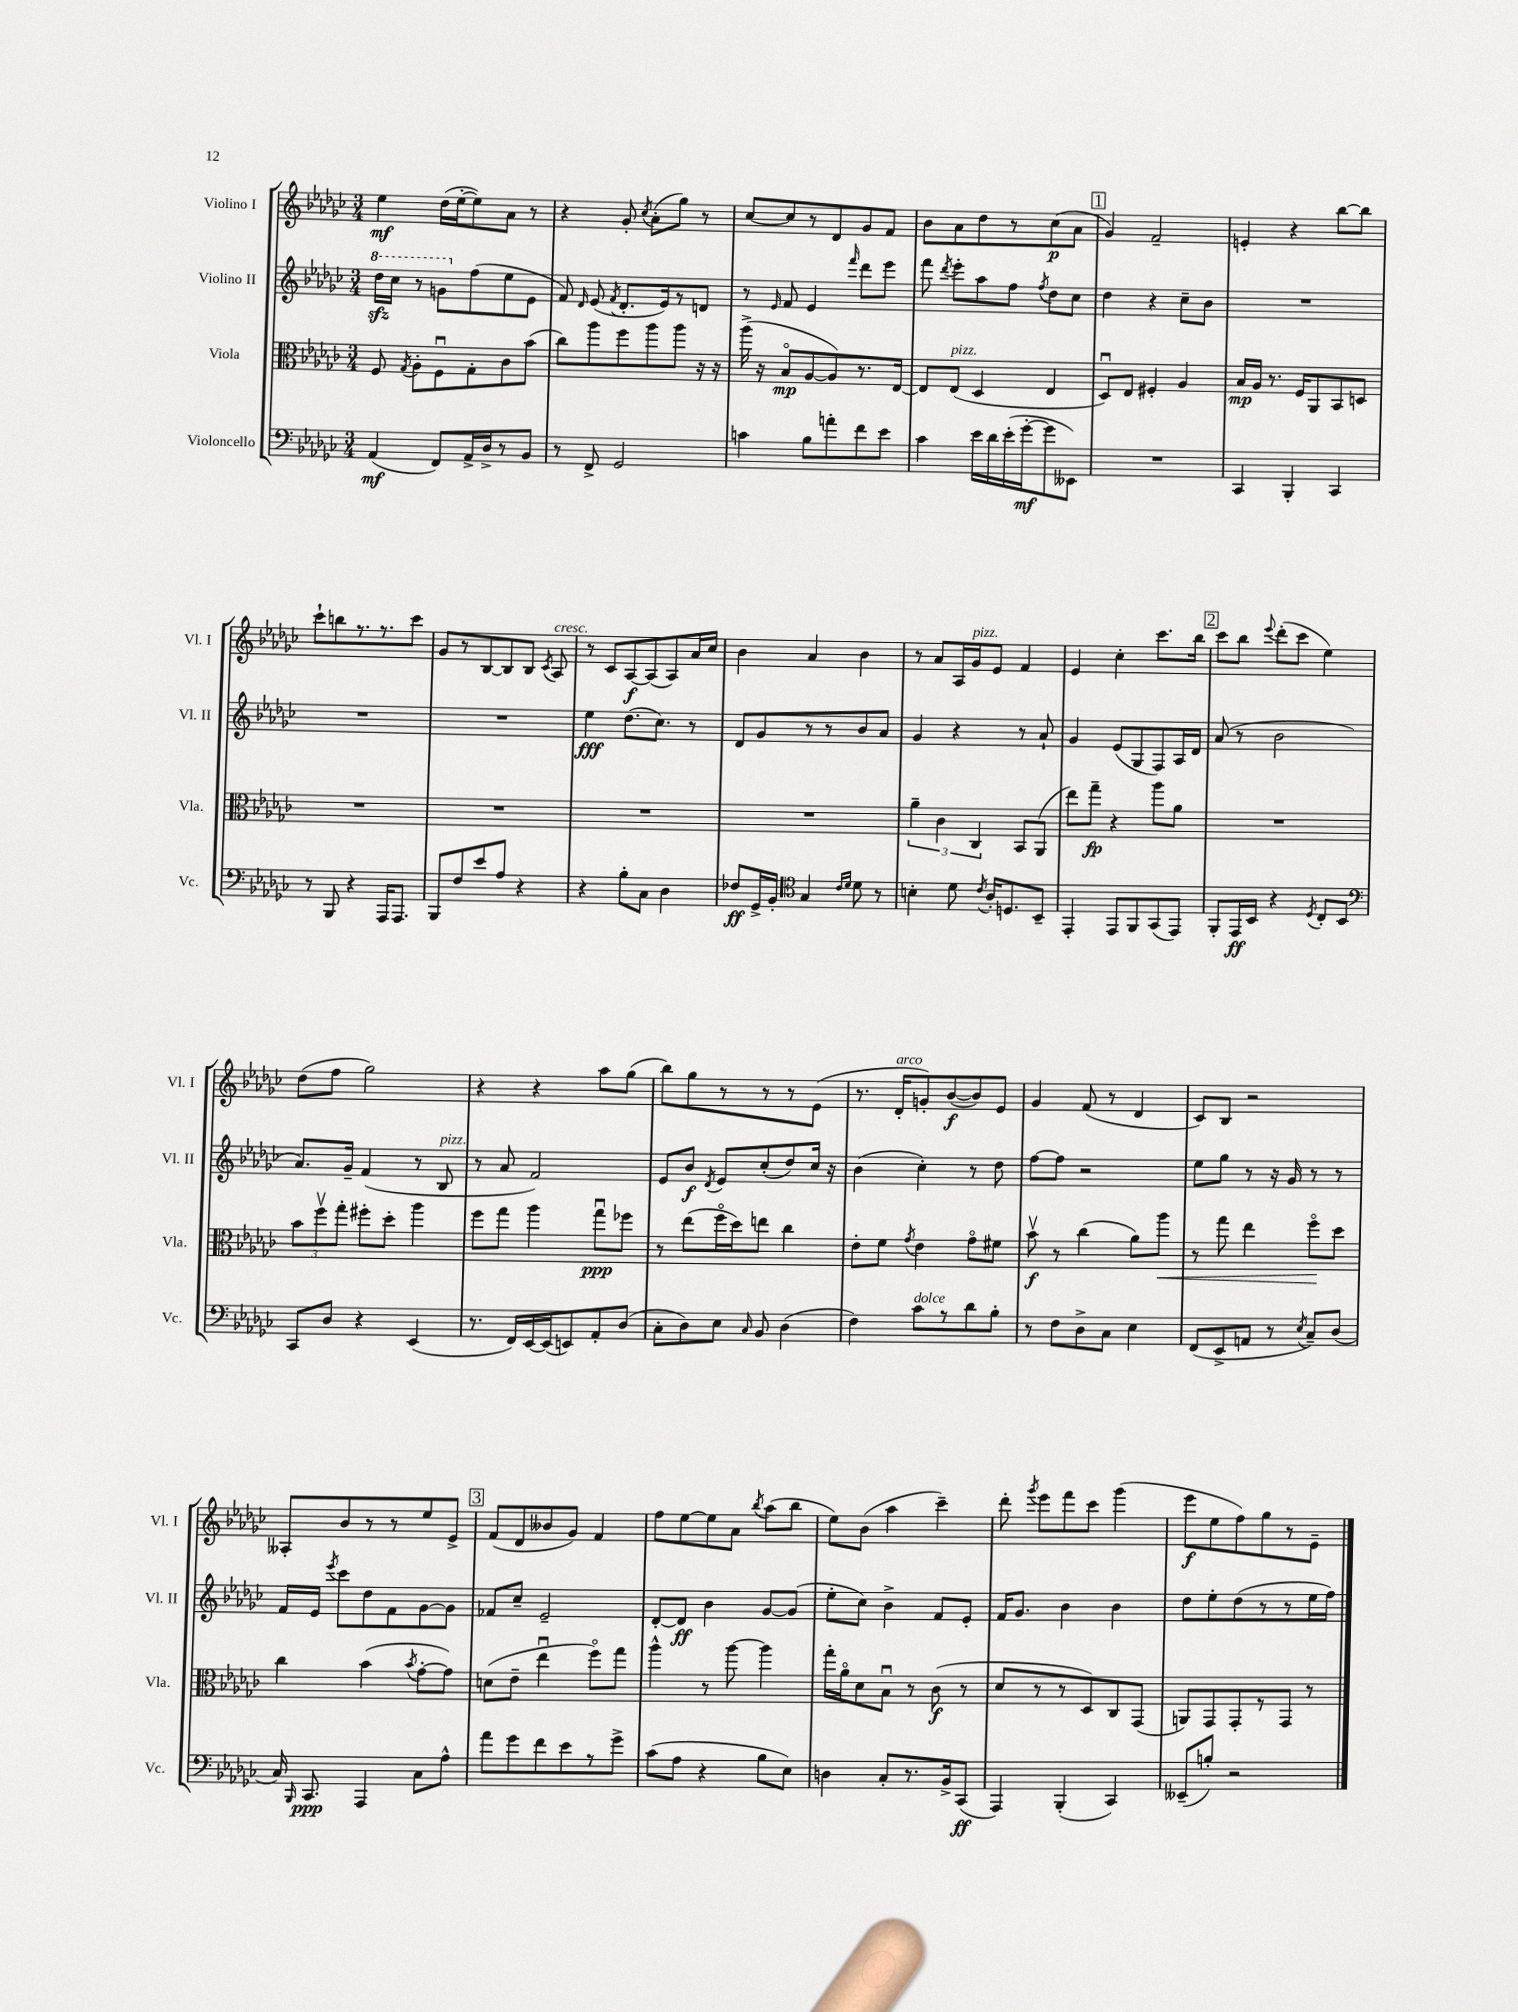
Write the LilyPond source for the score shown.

<<
\new StaffGroup <<
\new Staff = "s0" \with { instrumentName = "Violino I" shortInstrumentName = "Vl. I" } {
    \clef treble \key ges \major \numericTimeSignature \time 3/4
    \autoBeamOff ees''4\mf des''16[( ees''16~-. ees''8) aes'8] r8 |
    r4 ges'8-. \acciaccatura { ces''8 } aes'8[-.( ges''8]) r8 |
    ces''8[~ ces''8 r8 des'8 ges'8 f'8] |
    bes'8[ aes'8 des''8 r8 ces''8\p( aes'8] |
    \mark \markup { \box "1" } ges'4) f'2-- |
    e'4-. r4 bes''8[~ bes''8] |
    ces'''8[-! b''8 r8. r8. ces'''8] |
    ges'8[ r8 bes8~ bes8 bes8] \acciaccatura { ces'8 } aes8^\markup { \italic "cresc." } |
    r8 ces'8[ aes8~\f aes8( aes8) aes'16 ces''16] |
    bes'4 aes'4 bes'4 |
    r8 aes'8[ aes16 ges'16^\markup { \italic "pizz." } ees'8] f'4 |
    ees'4 ces''4-. ces'''8.[ bes''16] |
    \mark \markup { \box "2" } ces'''8[ bes''8] \appoggiatura { ees'''8 } des'''8[-.( ces'''8] ees''4) |
    des''8[( f''8] ges''2) |
    r4 r4 aes''8[ ges''8]( |
    bes''8[) ges''8 r8 r8 r8 ees'8]( |
    r8. des'16[-.^\markup { \italic "arco" } g'8-.) bes'8~\f( bes'8) ees'8] |
    ges'4 f'8( r8 des'4 |
    ces'8[) bes8] r2 |
    aeses8[-. bes'8 r8 r8 ees''8 ees'8]-> |
    \mark \markup { \box "3" } f'8[( des'8 beses'8 ges'8]) f'4 |
    f''8[ ees''8~ ees''8 aes'8] \acciaccatura { bes''8 } aes''8[( bes''8] |
    ees''8[) bes'8]( aes''4 ces'''4--) |
    des'''8-. \acciaccatura { ges'''8 } ees'''8[ f'''8 ces'''8] ges'''4( |
    ees'''8[\f ees''8 f''8) ges''8 r8 ees'8]-- \bar "|." |
}
\new Staff = "s1" \with { instrumentName = "Violino II" shortInstrumentName = "Vl. II" } {
    \clef treble \key ges \major \numericTimeSignature \time 3/4
    \autoBeamOff \ottava #1 des'''16[\sfz ces'''16] r8 g''8[ \ottava #0 f''8( ees''8 ees'8] |
    f'8) \grace { des'16 } ees'8( \acciaccatura { f'8 } des'8.[-. ees'16) r8 d'8] |
    r8 \grace { ees'16 } f'8 ees'4 \grace { f'''16 } des'''8[ ees'''8] |
    f'''8 \acciaccatura { des'''8 } ees'''8[-. aes''8 f''8] \acciaccatura { f''8 } des''8[ ces''8] |
    \mark \markup { \box "1" } des''4 r4 ces''8[-- bes'8] |
    R2. |
    R2. |
    R2. |
    ees''4\fff des''8.[( ces''8.]) r8 |
    des'8[ ges'8 r8 r8 bes'8 aes'8] |
    ges'4 r4 r8 aes'8-! |
    ges'4 ees'8[( ges8 f8) aes16 des'16] |
    \mark \markup { \box "2" } aes'8( r8 bes'2 |
    aes'8.[) ges'16]-- f'4( r8 bes8^\markup { \italic "pizz." } |
    r8 aes'8 f'2) |
    ees'8[ bes'8]\f \acciaccatura { des'8 } ees'8[ ces''8-.( des''8) ces''16] r16 |
    bes'4( ces''4-.) r8 des''8 |
    f''8[~ f''8] r2 |
    ees''8[ ges''8] r8 r16 ges'16 r8 r8 |
    f'16[ ees'16] \acciaccatura { ees'''8 } ces'''8[ des''8 f'8 ges'8~ ges'8] |
    \mark \markup { \box "3" } fes'8[ ces''8]-- ees'2-- |
    des'8[~-. des'8]\ff bes'4 ges'8[~ ges'8]( |
    ees''8[-. ces''8]) bes'4-> f'8[ ees'8]-. |
    f'16[ ges'8.] bes'4 bes'4 |
    des''8[ ees''8-. des''8( r8 r8 ees''16 f''16]) \bar "|." |
}
\new Staff = "s2" \with { instrumentName = "Viola" shortInstrumentName = "Vla." } {
    \clef alto \key ges \major \numericTimeSignature \time 3/4
    \autoBeamOff f8 \acciaccatura { ges8 } aes8[-. f8\downbow ges8-. ces'8 bes'8]( |
    ces''8[) aes''8 f''8 aes''8 aes''8] r16 r16 |
    aes''16->( r16 bes8[\flageolet\mp aes8~ aes8) r8. ees16]~ |
    ees8[ ees8]^\markup { \italic "pizz." }( des4 ees4 |
    \mark \markup { \box "1" } des8[\downbow) ees8] fis4-. aes4 |
    bes16[\mp aes16] r8. f16[ aes,8 bes,8 d8] |
    R2. |
    R2. |
    R2. |
    R2. |
    \tuplet 3/2 { aes'4-- ces'4 ces4 } bes,8[ aes,8]( |
    ees''8[) ges''8]--\fp r4 aes''8[ aes'8] |
    \mark \markup { \box "2" } R2. |
    \tuplet 3/2 { bes'8[ f''8\upbow ges''8]-. } fis''8[-. des''8]-. aes''4 |
    f''8[ ges''8] aes''4 ges''8[\downbow\ppp fes''8] |
    r8 ees''8[( f''16\flageolet des''16) e''8] ces''4 |
    ees'8[-. f'8] \acciaccatura { ges'8 } ees'4 ges'8[\flageolet fis'8] |
    bes'8\upbow\f r8 ces''4( aes'8[) aes''8]\< |
    r8 ges''8 ees''4 f''8[\flageolet\! des''8] |
    ces''4 bes'4( \acciaccatura { bes'8 } ges'8[~-. ges'8]) |
    \mark \markup { \box "3" } d'8[( ees'8]-- ees''4\downbow f''8[\flageolet) ges''8] |
    aes''4-^ r8 aes''8~ aes''4 |
    ges''16[-. aes'16\flageolet des'8 bes8]\downbow r8 ces'8\f( r8 |
    des'8[ r8 r8 des8) ces8 ges,8]( |
    a,8[) ges,8 ges,8-. r8 ges,8] r8 \bar "|." |
}
\new Staff = "s3" \with { instrumentName = "Violoncello" shortInstrumentName = "Vc." } {
    \clef bass \key ges \major \numericTimeSignature \time 3/4
    \autoBeamOff aes,4\mf( f,8[) aes,16-> des16-> r8 bes,8] |
    r8 f,8-> ges,2 |
    c'4 bes8[ a'8-. f'8 ees'8] |
    ces'4 ees'16[ des'16 ees'16-.( ges'16~-.\mf ges'8 eeses,8]) |
    \mark \markup { \box "1" } R2. |
    ces,4 bes,,4-. ces,4 |
    r8 bes,,8 r4 aes,,16[ aes,,8.] |
    bes,,8[ f8 ees'8 aes8] r4 |
    r4 bes8[-. ces8] des4 |
    fes8[\ff ges,16-> bes,16]-. \clef tenor ges4 \grace { ces'16[ des'16] } des'8 r8 |
    b4-. des'8 \acciaccatura { ces'8 } aes16[-. d8. bes,8]-- |
    ees,4-. ees,8[ f,8 ges,8( ees,8]) |
    \mark \markup { \box "2" } f,8[-. ees,16\ff bes,16] r4 \acciaccatura { des8 } ces8[-. bes,8] |
    \clef bass ces,8[ des8] r4 ees,4( |
    r8. f,16[) ees,16~ ees,16( e,8) aes,8-. des8]( |
    ces8[-. des8) ees8] \grace { ces16 } bes,8 des4( |
    f4) ces'8[^\markup { \italic "dolce" } r8 des'8 bes8]-. |
    r8 f8[ des8-> ces8] ees4 |
    f,8[( ees,8-> a,8] r8 \acciaccatura { ees8 } ces8[--) des8]( |
    ces16) \grace { bes,,16 } ces,8.\ppp aes,,4 ces8[ aes8]-^ |
    \mark \markup { \box "3" } aes'8[ ges'8 f'8 ees'8 r8 ges'8]-> |
    ces'8[( aes8] r4 bes8[ ees8]) |
    d4 ces8[-. r8. bes,16-> ces,8]\ff( |
    aes,,4) bes,,4-.( ces,4) |
    eeses,8[--( b8]-.) r2 \bar "|." |
}
>>
>>
\layout { \context { \Score \remove "Bar_number_engraver" } }
